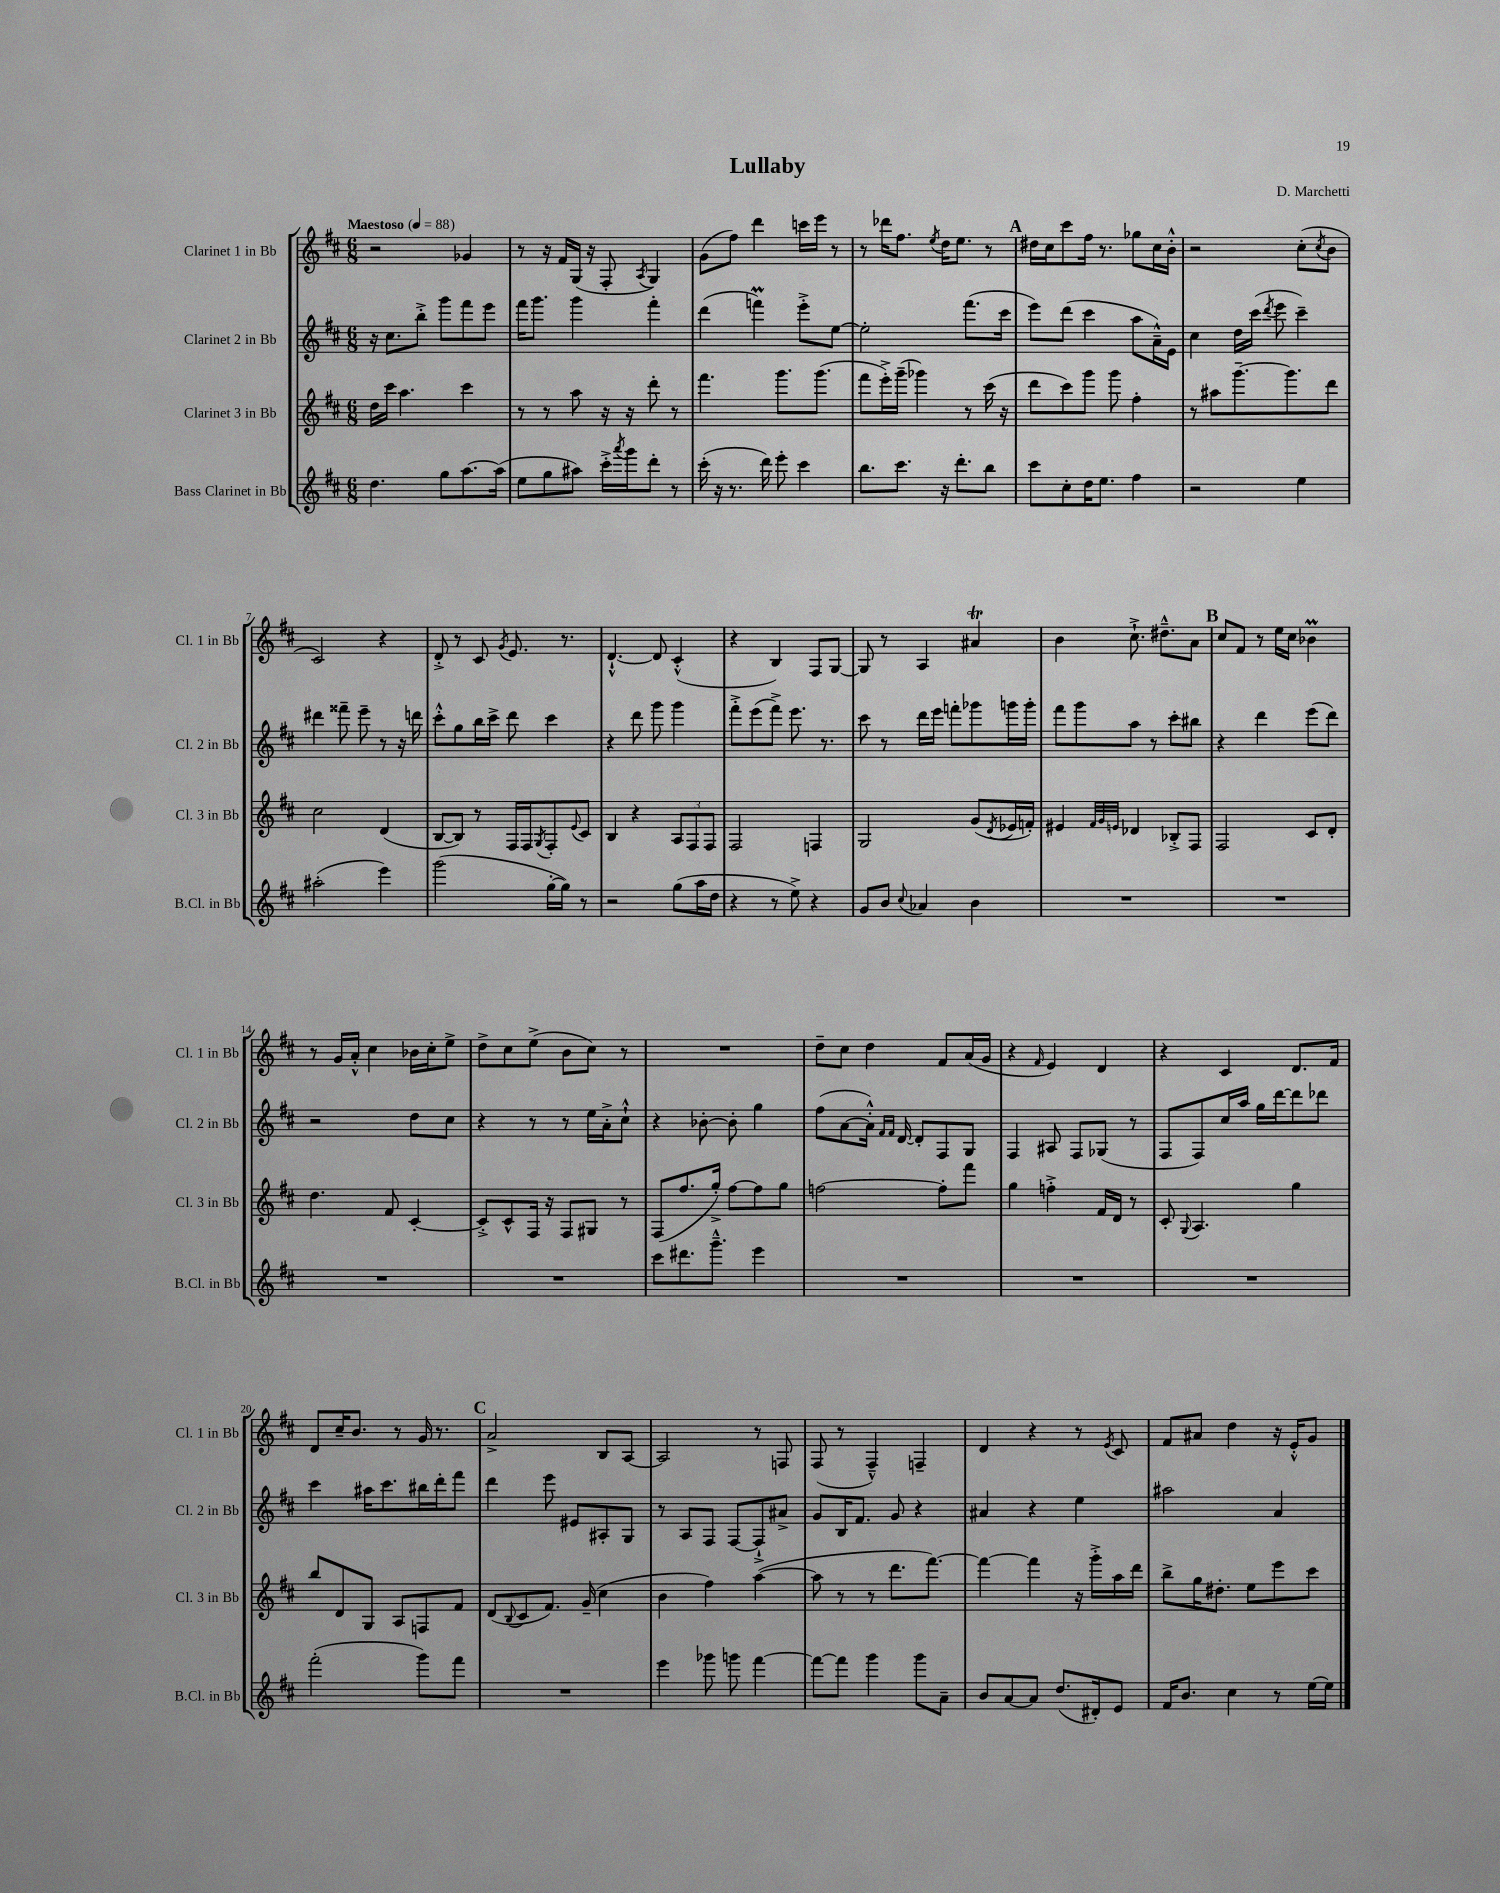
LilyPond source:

\header { title = "Lullaby" composer = "D. Marchetti" }
<<
\new StaffGroup <<
\new Staff = "s0" \with { instrumentName = "Clarinet 1 in Bb" shortInstrumentName = "Cl. 1 in Bb" } {
    \clef treble \key d \major \numericTimeSignature \time 6/8 \tempo "Maestoso" 4 = 88
    r2 ges'4 |
    r8 r16 fis'16 g16( r16 fis8-. \acciaccatura { a8 } g4) |
    g'8( fis''8) d'''4 c'''16 e'''16 r8 |
    r8 des'''16 fis''8. \acciaccatura { e''8 } d''16 e''8. r8 |
    \mark \markup { \bold "A" } dis''16 cis''16 cis'''8 fis''16 r8. ges''8 cis''16 b'16-.-^ |
    r2 cis''8-.( \acciaccatura { cis''8 } b'8 |
    cis'2) r4 |
    d'8-.-> r8 cis'8 \acciaccatura { g'8 } e'8. r8. |
    d'4.~-!-^ d'8 cis'4-.-^( |
    r4 b4) fis8 g8~ |
    g8 r8 a4 ais'4\trill |
    b'4 cis''8.-!-> dis''8.---^ a'8 |
    \mark \markup { \bold "B" } cis''8 fis'8 r8 e''16 cis''16 bes'4\prall |
    r8 g'16 a'16-.-^ cis''4 bes'16 cis''16-. e''8-> |
    d''8-> cis''8 e''8->( b'8 cis''8) r8 |
    R2. |
    d''8-- cis''8 d''4 fis'8 a'16( g'16 |
    r4 \grace { fis'16 } e'4) d'4 |
    r4 cis'4 d'8. fis'16 |
    d'8 cis''16-- b'8. r8 g'16 r8. |
    \mark \markup { \bold "C" } a'2-> b8 a8~ |
    a2 r8 f8 |
    fis8( r8 fis4---^) f4-- |
    d'4 r4 r8 \acciaccatura { e'8 } cis'8 |
    fis'8 ais'8 d''4 r16 e'16-.-^ g'8 \bar "|." |
}
\new Staff = "s1" \with { instrumentName = "Clarinet 2 in Bb" shortInstrumentName = "Cl. 2 in Bb" } {
    \clef treble \key d \major \numericTimeSignature \time 6/8
    r16 cis''8. b''8-.-> g'''8 fis'''8 e'''8 |
    fis'''16 g'''8. g'''4 fis'''4-. |
    d'''4( f'''4\prall) e'''8-.-> e''8~ |
    e''2-. fis'''8.( cis'''16 |
    \mark \markup { \bold "A" } e'''8) d'''8( cis'''4 a''8 a'16---^) e'16 |
    cis''4 d''16 cis'''16( \acciaccatura { d'''8 } e'''8 cis'''4--) |
    dis'''4 fisis'''8-- e'''8-- r8 r16 d'''16 |
    cis'''8-.-^ g''8 b''16 cis'''16-> d'''8 cis'''4 |
    r4 d'''8 g'''8 g'''4 |
    fis'''8-.-> e'''8( fis'''8->) e'''8. r8. |
    cis'''8 r8 d'''16 e'''16 f'''8-. ges'''8 g'''16 g'''16-. |
    fis'''8 g'''8 a''8 r8 cis'''8-. bis''8 |
    \mark \markup { \bold "B" } r4 d'''4 e'''8( d'''8) |
    r2 d''8 cis''8 |
    r4 r8 r8 e''16 a'16-.-> cis''8-!-^ |
    r4 bes'8~-. bes'8-. g''4 |
    fis''8( a'8~ a'16-.-^) \grace { fis'16 fis'16 } d'16~ d'8-. fis8 g8 |
    fis4 ais8 fis8 ges8( r8 |
    fis8 fis8) cis''16 a''16 g''16 d'''16~ d'''8 des'''8 |
    cis'''4 ais''16 cis'''8. bis''16 d'''16-. fis'''8 |
    \mark \markup { \bold "C" } d'''4 e'''8 eis'8 ais8-. g8 |
    r8 a8 fis8 fis8~ fis8-!-> ais'8-> |
    g'8 b16 fis'8. g'8 r4 |
    ais'4 r4 e''4 |
    ais''2 a'4 \bar "|." |
}
\new Staff = "s2" \with { instrumentName = "Clarinet 3 in Bb" shortInstrumentName = "Cl. 3 in Bb" } {
    \clef treble \key d \major \numericTimeSignature \time 6/8
    d''16 cis'''16 a''4. cis'''4 |
    r8 r8 a''8 r16 r16 d'''8-. r8 |
    fis'''4. g'''8. g'''8.( |
    fis'''8 e'''16-.->) g'''16--( ges'''4) r8 cis'''16( r16 |
    \mark \markup { \bold "A" } d'''8 cis'''8) g'''8 g'''8 fis''4-. |
    r8 ais''8 g'''8.~-- g'''8. d'''8 |
    cis''2 d'4( |
    b8~ b8) r8 fis16 fis16 \acciaccatura { g8 } fis8-. \appoggiatura { e'8 } cis'8 |
    b4 r4 \tuplet 3/2 { a8 fis8 fis8 } |
    fis2 f4 |
    g2 g'8( \acciaccatura { d'8 } ees'16 f'16-.) |
    eis'4 \grace { fis'32 g'32 e'32 } des'4 bes8-.-> fis8 |
    \mark \markup { \bold "B" } fis2 cis'8 d'8-. |
    d''4. fis'8 cis'4~-. |
    cis'8-.-> cis'8-^ fis16 r16 fis8 gis8 r8 |
    fis8( fis''8. g''16-.->) fis''8~ fis''8 g''8 |
    f''2~ f''8-. fis'''8 |
    g''4 f''4-.-> fis'16 d'16 r8 |
    cis'8-. \appoggiatura { g8 } a4. g''4 |
    b''8 d'8 g8 a8 f8 fis'8 |
    \mark \markup { \bold "C" } d'8( \appoggiatura { b8 } cis'8 fis'8.) g'16--( cis''4 |
    b'4 fis''4) a''4~( |
    a''8 r8 r8 d'''8. fis'''8.~) |
    fis'''4~ fis'''4 r16 g'''16-.-> a''16 d'''16 |
    b''8-> g''16 dis''8.-. e''8 e'''8 cis'''8 \bar "|." |
}
\new Staff = "s3" \with { instrumentName = "Bass Clarinet in Bb" shortInstrumentName = "B.Cl. in Bb" } {
    \clef treble \key d \major \numericTimeSignature \time 6/8
    d''4. g''8 a''8.~ a''16( |
    e''8 g''8 ais''8) cis'''16-.-> \acciaccatura { a'''8 } g'''16 d'''8-. r8 |
    cis'''16-.( r16 r8. d'''16) e'''8-. cis'''4 |
    b''8. cis'''8. r16 d'''8.-. b''8 |
    \mark \markup { \bold "A" } cis'''8 cis''8-. d''16 e''8. fis''4 |
    r2 e''4 |
    ais''2-.( e'''4) |
    g'''2( g''16~-. g''16) r8 |
    r2 g''8( a''16 d''16 |
    r4 r8 e''8->) r4 |
    g'8 b'8 \appoggiatura { cis''8 } aes'4 b'4 |
    R2. |
    \mark \markup { \bold "B" } R2. |
    R2. |
    R2. |
    cis'''8 dis'''8. g'''8.---^ e'''4 |
    R2. |
    R2. |
    R2. |
    fis'''2-.( g'''8) fis'''8 |
    \mark \markup { \bold "C" } R2. |
    e'''4 ges'''8 g'''8 fis'''4~ |
    fis'''8~ fis'''8 g'''4 g'''8 a'8-- |
    b'8 a'8~ a'8 d''8.( dis'16-.) e'8 |
    fis'16 b'8. cis''4 r8 e''16~ e''16 \bar "|." |
}
>>
>>
